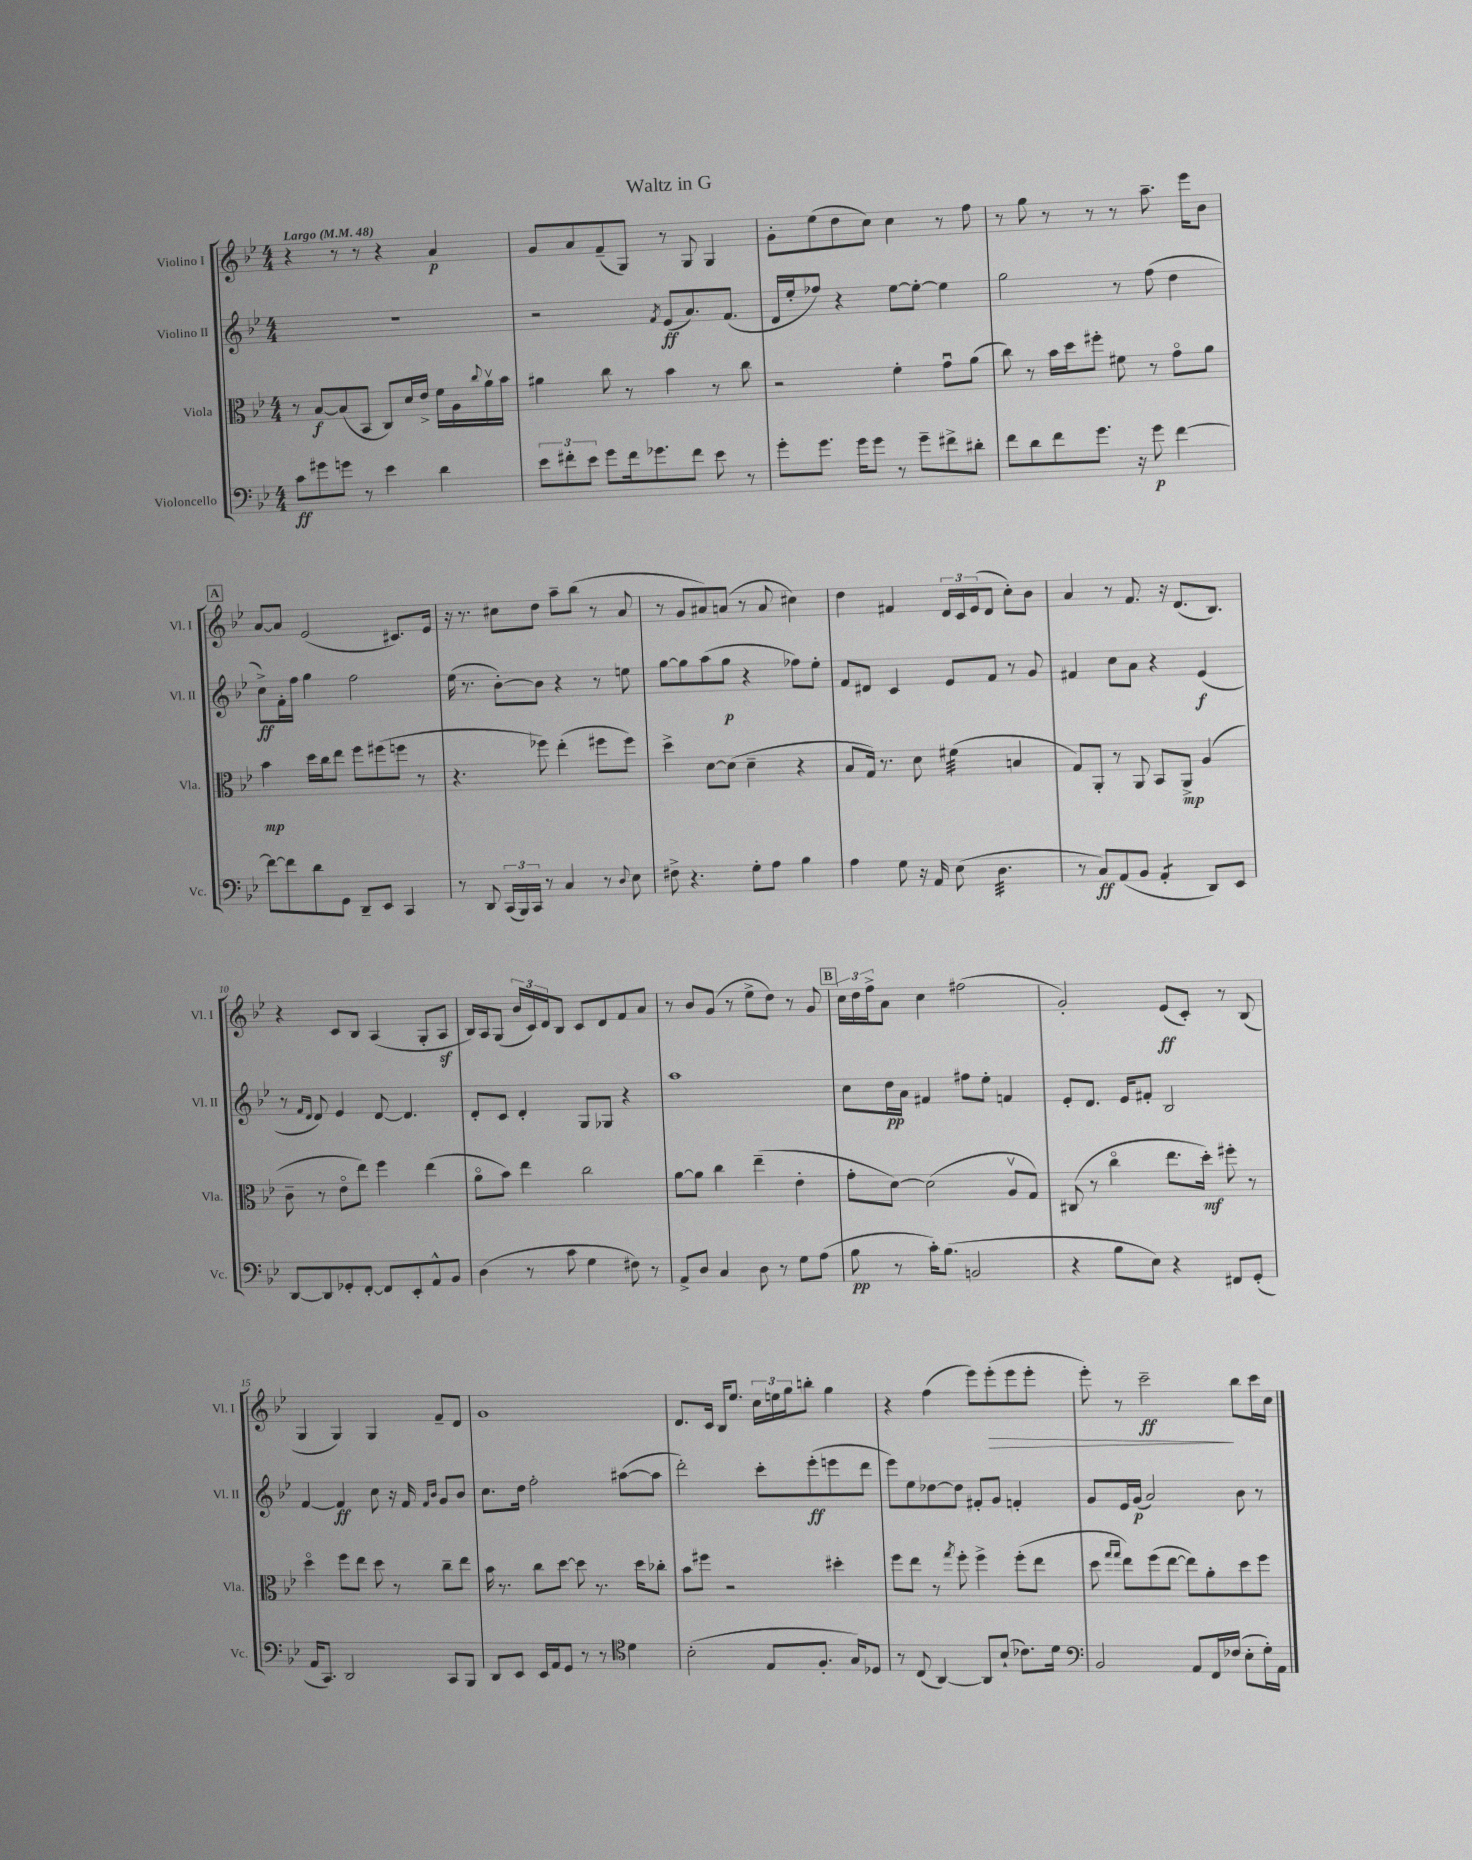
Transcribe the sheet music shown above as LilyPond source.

\header { title = "Waltz in G" }
<<
\new StaffGroup <<
\new Staff = "s0" \with { instrumentName = "Violino I" shortInstrumentName = "Vl. I" } {
    \clef treble \key bes \major \numericTimeSignature \time 4/4 \tempo "Largo" 4 = 48
    r4 r8 r8 r4 a'4\p |
    g'8 a'8 f'8--( g8) r8 g8 g4 |
    g'8-. ees''8( d''8 c''8) c''4 r8 f''8 |
    r8 g''8 r8 r8 r8 a''8.-- ees'''16 bes'8 |
    \mark \markup { \box "A" } a'8~ a'8 ees'2( cis'8.) ees'16 |
    r16 r8. cis''8 d''8 a''8-- bes''8( r8 a'8 |
    r8 g'8 ais'8) a'8( r8 a'8 cis''4) |
    d''4 fis'4 \tuplet 3/2 { d'16 c'16 ees'16( } d'8 c''8-.) bes'8 |
    a'4 r8 f'8. r16 d'8.( bes8.) |
    r4 c'8 bes8 a4( g8-. a8\sf |
    bes16) a16 g8( \tuplet 3/2 { bes'16 c'16) d'16 } bes8 c'8 d'8 f'8 a'8 |
    r8 bes'8 g'8( r8 ees''8-> d''8) r8 g'8 |
    \mark \markup { \box "B" } \tuplet 3/2 { c''16 d''16 f''16-> } a'8 c''4 fis''2( |
    g'2-.) ees'8\ff( c'8-.) r8 bes8( |
    g4 g4) g4 f'8-- d'8 |
    g'1 |
    d'8. c'16 bes16 ees''8. \tuplet 3/2 { c''16 e''16 g''16 } b''8-. g''4 |
    r4 f''4( ees'''8) ees'''8-.\>( ees'''8 ees'''8-. |
    ees'''8-.) r8 c'''2--\ff\! bes''8 c'''16 c''16 \bar "|." |
}
\new Staff = "s1" \with { instrumentName = "Violino II" shortInstrumentName = "Vl. II" } {
    \clef treble \key bes \major \numericTimeSignature \time 4/4
    R1 |
    r2 \acciaccatura { f'8 } ees'8\ff( a'8.) f'8.( |
    d'16 ees''16-. fes''8) r4 ees''8~ ees''8~-. ees''4 |
    g''2 r8 f''8( d''4 |
    \mark \markup { \box "A" } c''8->\ff) f'16-. f''16 g''4 f''2 |
    ees''16( r8. bes'8~-.) bes'8 r4 r8 e''8 |
    g''8~ g''8 a''8( g''8\p r4 fes''8) ees''8-. |
    f'8 dis'8 c'4 ees'8 f'8 r8 g'8 |
    fis'4 c''8 a'8 r4 ees'4\f( |
    r8 \grace { f'16 d'16 } d'8) ees'4 d'8~ d'4. |
    d'8-. c'8 d'4-. g8 ges8 r4 |
    a''1 |
    \mark \markup { \box "B" } c''8 d''16\pp a'16 fis'4 fis''8 ees''8-. f'4 |
    ees'8-. d'8. ees'16 fis'8-. bes2 |
    f'4~ f'4\ff c''8 r16 f'16 \grace { f'16 bes'16 } g'8 bes'8 |
    c''8. d''16 f''2-. ais''8~( ais''8 |
    d'''2-.) c'''8-. ees'''8-.\ff( e'''8 d'''8 |
    ees'''8) ees''8 des''8~ des''8 fis'8-. g'8 f'4-. |
    g'8 ees'16 g'16\p( a'2) bes'8 r8 \bar "|." |
}
\new Staff = "s2" \with { instrumentName = "Viola" shortInstrumentName = "Vla." } {
    \clef alto \key bes \major \numericTimeSignature \time 4/4
    r8 bes8~\f bes8( bes,8 c8) d'16 ees'16-> f'16 a16 \appoggiatura { c''8 } a'16\upbow bes'16 |
    ais'4 c''8 r8 bes'4 r8 c''8 |
    r2 f'4-. g'8\downbow a'8( |
    c''8) r8 bes'16 d''16 fis''8-. fis'8 r8 g'8\flageolet a'8 |
    \mark \markup { \box "A" } bes'4\mp d''16 c''16 ees''8 f''8 fis''8( f''8 r8 |
    r4. fes''8) ees''4-.( fis''8 fis''8) |
    d''4-> d'8~ d'8( d'4-- r4 |
    bes8 g16) r8. d'8 fis'4:32( b4 |
    g8) a,8-. r8 a,8 bes,8 a,8->\mp a4( |
    c'8-- r8 ees'8\flageolet ees''8) f''4 ees''4( |
    a'8\flageolet bes'8) ees''4 c''2 |
    a'8~ a'8 c''4 ees''4--( ees'4-. |
    \mark \markup { \box "B" } g'8-. d'8~) d'2( a8\upbow g8) |
    cis8( r8 c''4\flageolet ees''8. d''16-.\mf) fis''8-. r8 |
    d''4\flageolet f''8 ees''8 d''8 r8 c''8-- ees''8 |
    bes'16 r8. c''8 d''8~ d''8 r8. d''16 ces''8-. |
    bes'8 fis''8 r2 dis''4-. |
    f''8 ees''8 r8 \acciaccatura { g''8 } f''8-. f''4-> f''8-.( ees''8 |
    d''8 \grace { g''16 g''16 } ees''8) f''8( ees''8~ ees''8) a'8-. d''8 f''8 \bar "|." |
}
\new Staff = "s3" \with { instrumentName = "Violoncello" shortInstrumentName = "Vc." } {
    \clef bass \key bes \major \numericTimeSignature \time 4/4
    c'8\ff gis'8 g'8 r8 ees'4 d'4 |
    \tuplet 3/2 { ees'8 fis'8-. ees'8 } g'8 fis'16 ges'8. fis'8 ees'8 r8 |
    g'8-. g'8. g'16 g'8 r8 g'8-- fis'8-> dis'8-. |
    f'8 d'8 f'8 g'8. r16 g'8\p f'4~ |
    \mark \markup { \box "A" } f'8~ f'8 d'8 g,8 d,8-- ees,8 c,4 |
    r8 d,8 \tuplet 3/2 { c,16( bes,,16) c,16 } r8 c4 r8 \appoggiatura { d8 } ees8 |
    fis8-> r4. g8-. a8 bes4 |
    a4 g8 r16 a,16 ees8( d4.:32 |
    r8 c8\ff) a,8( bes,8 a,4:8-. d,8) ees,8 |
    d,8~ d,8 ges,8-. f,8~-. f,8 ees,8-. a,8-^ bes,8 |
    d4( r8 c'8 g4 fis8) r8 |
    a,8-> d8 c4 d8 r8 g8 a8( |
    \mark \markup { \box "B" } bes8\pp r8 c'16-.) bes8.( b,2 |
    r4 bes8 ees8) r4 fis,8 g,8-.( |
    a,16 c,8.) d,2 c,8 bes,,8 |
    d,8 ees,8 ees,16 a,16 g,8 r8 r8 \clef tenor d'4 |
    bes2-.( ees8 f8.-. g16) des8 |
    r8 c8( a,4~) a,8 bes8-!( ces'8.) d'16 |
    \clef bass bes,2 a,8 f,16 fes16( ees8-. g16-.) a,16 \bar "|." |
}
>>
>>
